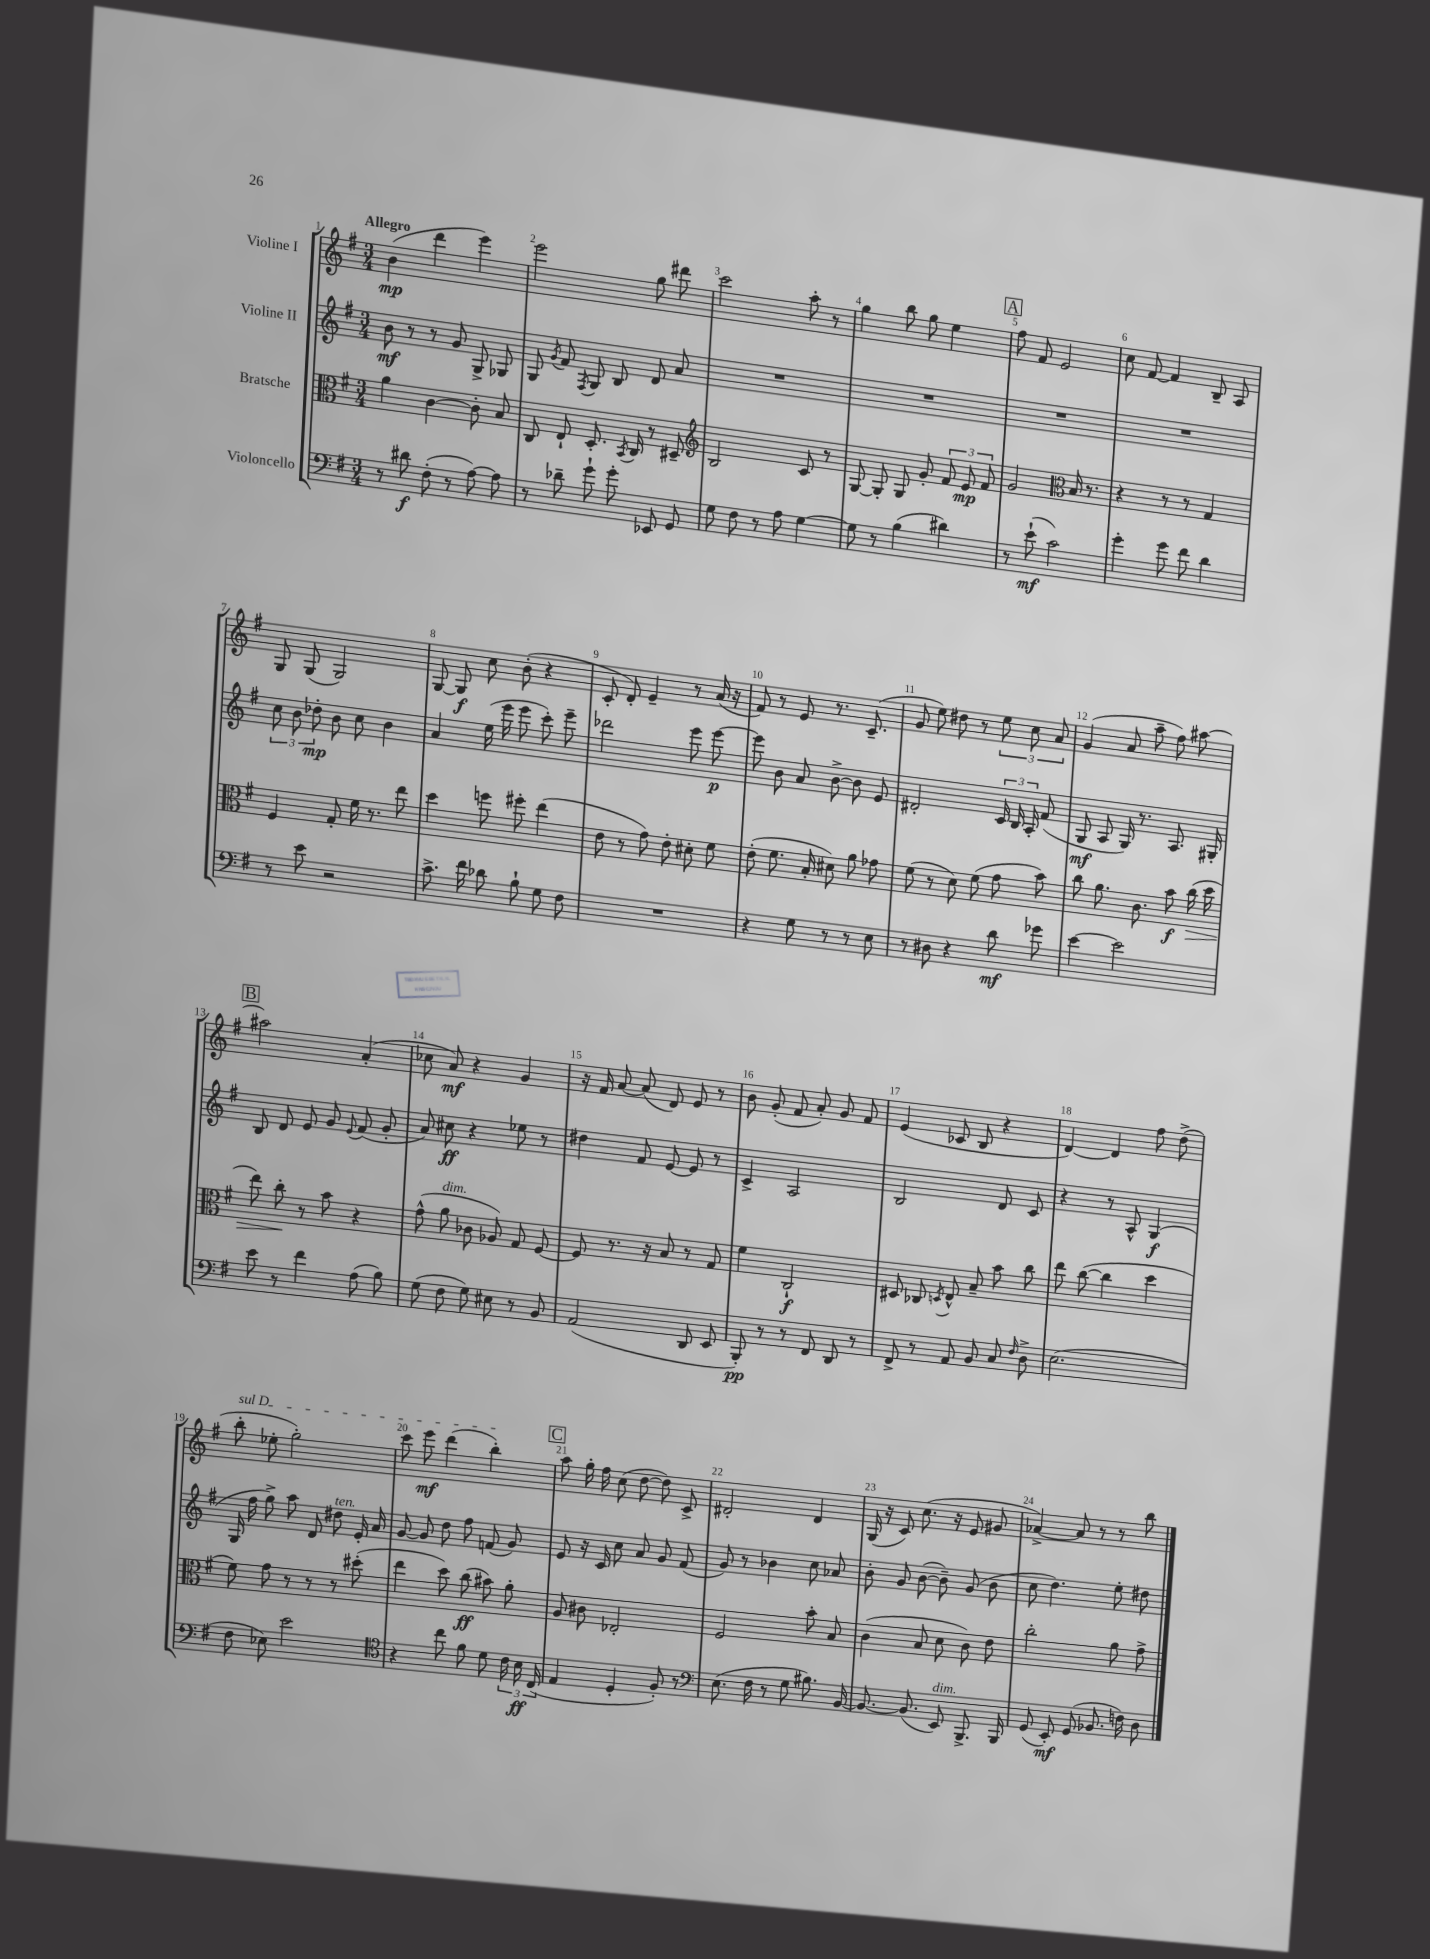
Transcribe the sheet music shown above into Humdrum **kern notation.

**kern	**kern	**kern	**kern
*staff4	*staff3	*staff2	*staff1
*clefF4	*clefC3	*clefG2	*clefG2
*k[f#]	*k[f#]	*k[f#]	*k[f#]
*M3/4	*M3/4	*M3/4	*M3/4
8r	4a	8b	(4b
8d#	.	8r	.
(8F#'	[4c	8r	4ddd
8r	.	8g	.
[8A)	8c']	8G^	4eee)
8A]	8B	8G-	.
=	=	=	=
8r	8C	8G	2eee
.	.	8qg	.
8d-~	8E`	8f#	.
.	.	8qF#	.
8g`	8.D'	8G	.
8g'	.	8B	.
.	8qBB	.	.
.	16C	.	.
8EE-	8r	8d	8gg
8GG	8D#~	8a	8ddd#
=	=	=	=
*	*clefG2	*	*
8G	2B	2.r	2ccc
8F#	.	.	.
8r	.	.	.
8A	.	.	.
[4G	8c	.	8aa'
.	8r	.	8r
=	=	=	=
8G]	[8G	2.r	4gg
8r	8G']	.	.
(4B	8G	.	8bb
.	8g'	.	8gg
4d#)	12f#	.	4ee
.	12e	.	.
.	12f#	.	.
=	=	=	=
8r	2g	2.r	8ff#
(8e`	.	.	8f#
2c)	.	.	2e
*	*clefC3	*	*
.	16B	.	.
.	8.r	.	.
=	=	=	=
4g'	4r	2.r	8cc
.	.	.	[8f#
8g	8r	.	4f#]
8f#	8r	.	.
4d	4G	.	8B~
.	.	.	8A
=	=	=	=
8r	4F#	12cc	8G
.	.	12b	.
8e	.	.	(8G
.	.	12dd-'	.
2r	8G'	8b	2G)
.	16f#	8cc	.
.	8.r	.	.
.	.	4b	.
.	8ee	.	.
=	=	=	=
8.c^	4dd	4a	[8G
.	.	.	8G]
16f#	.	.	.
8d-	8ff	(16ee	8cc
.	.	16eee	.
8B`	8ff#'	8eee	(8b'
8G	(4ee	8ccc')	4r
8F#	.	8eee~	.
=	=	=	=
2.r	8e	2ddd-	8c'
.	8r	.	8d')
.	8g)	.	4e~
.	8e'	.	.
.	8d#'	8eee	8r
.	8f#	[8eee	(16a
.	.	.	16r
=	=	=	=
4r	(8e'	8eee]	8f#)
.	8.f#	8b	8r
8G	.	8a	8e
.	16B'	.	.
8r	8d#)	[8b^	8.r
8r	8a	8b]	.
.	.	.	(8.c~
8E	8g-	8e	.
=	=	=	=
8r	(8f#	2d#'	8g
8D#	8r	.	8ee)
4r	8d)	.	8dd#
.	(8f#	.	8r
8d	8g	24c	12ee
.	.	24B	.
.	.	24A'	12cc
8g-	8b)	(8f#	.
.	.	.	12a
=	=	=	=
[4e	8cc	8G	(4g
.	8.a	8A	.
2e]	.	16G)	8a
.	8.c	8.r	.
.	.	.	8aa~
.	8b	8.A	8ff#)
.	(16cc	.	[8aa#
.	16dd	16G#'	.
=	=	=	=
8e	8ee)	8B	2aa#]
8r	8cc'	8d	.
4f#	8r	8e	.
.	8b	8g	.
.	.	8qqe	.
(8A	4r	(8f#	(4a'
8B)	.	8g'	.
=	=	=	=
(8G	(8g^^	8a)	8cc-
8F#	8a	8cc#	8a)
8G)	8c-	4r	4r
8E#	8A-)	.	.
8r	8G	8ee-	4g
8BB	[8F#	8r	.
=	=	=	=
(2AA	8F#]	4dd#	16r
.	.	.	16f#
.	8.r	.	[8a
.	.	8f#	(8a]
.	16r	.	.
.	8B	[8e	8d)
8DD	8r	8e]	8e
8EE	8G	8r	8r
=	=	=	=
8BBB')	4f#	4c^	8b
8r	.	.	(8g'
8r	2C`	2A	8f#
8FF#	.	.	8a')
8DD	.	.	8g
8r	.	.	8f#
=	=	=	=
8FF#^	8D#	2B	(4e
8r	8C-	.	.
.	8qD	.	.
8AA	8E^^	.	8c-
8BB	8B~	.	8B
8C	8b	8d	4r
16qqF#	.	.	.
8D^	8cc	8c	.
=	=	=	=
(2.E	8ee	4r	[4d)
.	([8cc	.	.
.	4cc]	8r	4d]
.	.	8A^^	.
.	4dd	(4G	8ff#
.	.	.	(8dd^
=	=	=	=
8F#	8f#)	16G	8bb'
.	.	16ff#	.
8E-)	8g	8gg^)	8ee-'
2e	8r	8aa	2gg')
.	8r	8d	.
.	8r	8dd#	.
.	(8dd#'	16e'	.
.	.	16a	.
=	=	=	=
*clefC4	*	*	*
4r	4ee	[8g	8ccc
.	.	8g]	8eee
8cc	8dd)	8dd	(4ddd
8f#	(8cc	8ff#	.
8d	8b#)	(8f	4bb')
24c	8a'	8g)	.
24B	.	.	.
(24C	.	.	.
=	=	=	=
4E	8A	8e	8aa
.	8c#	16r	16gg'
.	.	16c	16ff#
4D'	2E-'	8cc	(8cc
.	.	8a	[8dd
8F#')	.	8g	8dd])
8r	.	(8f#	8c^
=	=	=	=
*clefF4	*	*	*
(8.E	2F#	8g)	2d#'
.	.	8r	.
16F#	.	.	.
8r	.	4b-	.
8G	.	.	.
8.B#)	8b'	8cc	4d#
.	8B	8a-	.
[16BB	.	.	.
=	=	=	=
8.BB_	(4c	8b'	(16G
.	.	.	16r
.	.	8g	8c)
(8.BB]	.	.	.
.	8B	([8b	(8.cc
8EE)	8d	8b~])	.
.	.	.	16r
8.BBB^	8c)	(8g	8e
.	8e	8b	8g#
16BBB	.	.	.
=	=	=	=
(8GG	2cc'	8cc	[4a-^)
8EE')	.	4.dd)	.
(8GG	.	.	8a-]
8.BB-	.	.	8r
.	8a	8ee'	8r
16F)	.	.	.
8D	8g^	8dd#	8bb
==	==	==	==
*-	*-	*-	*-
